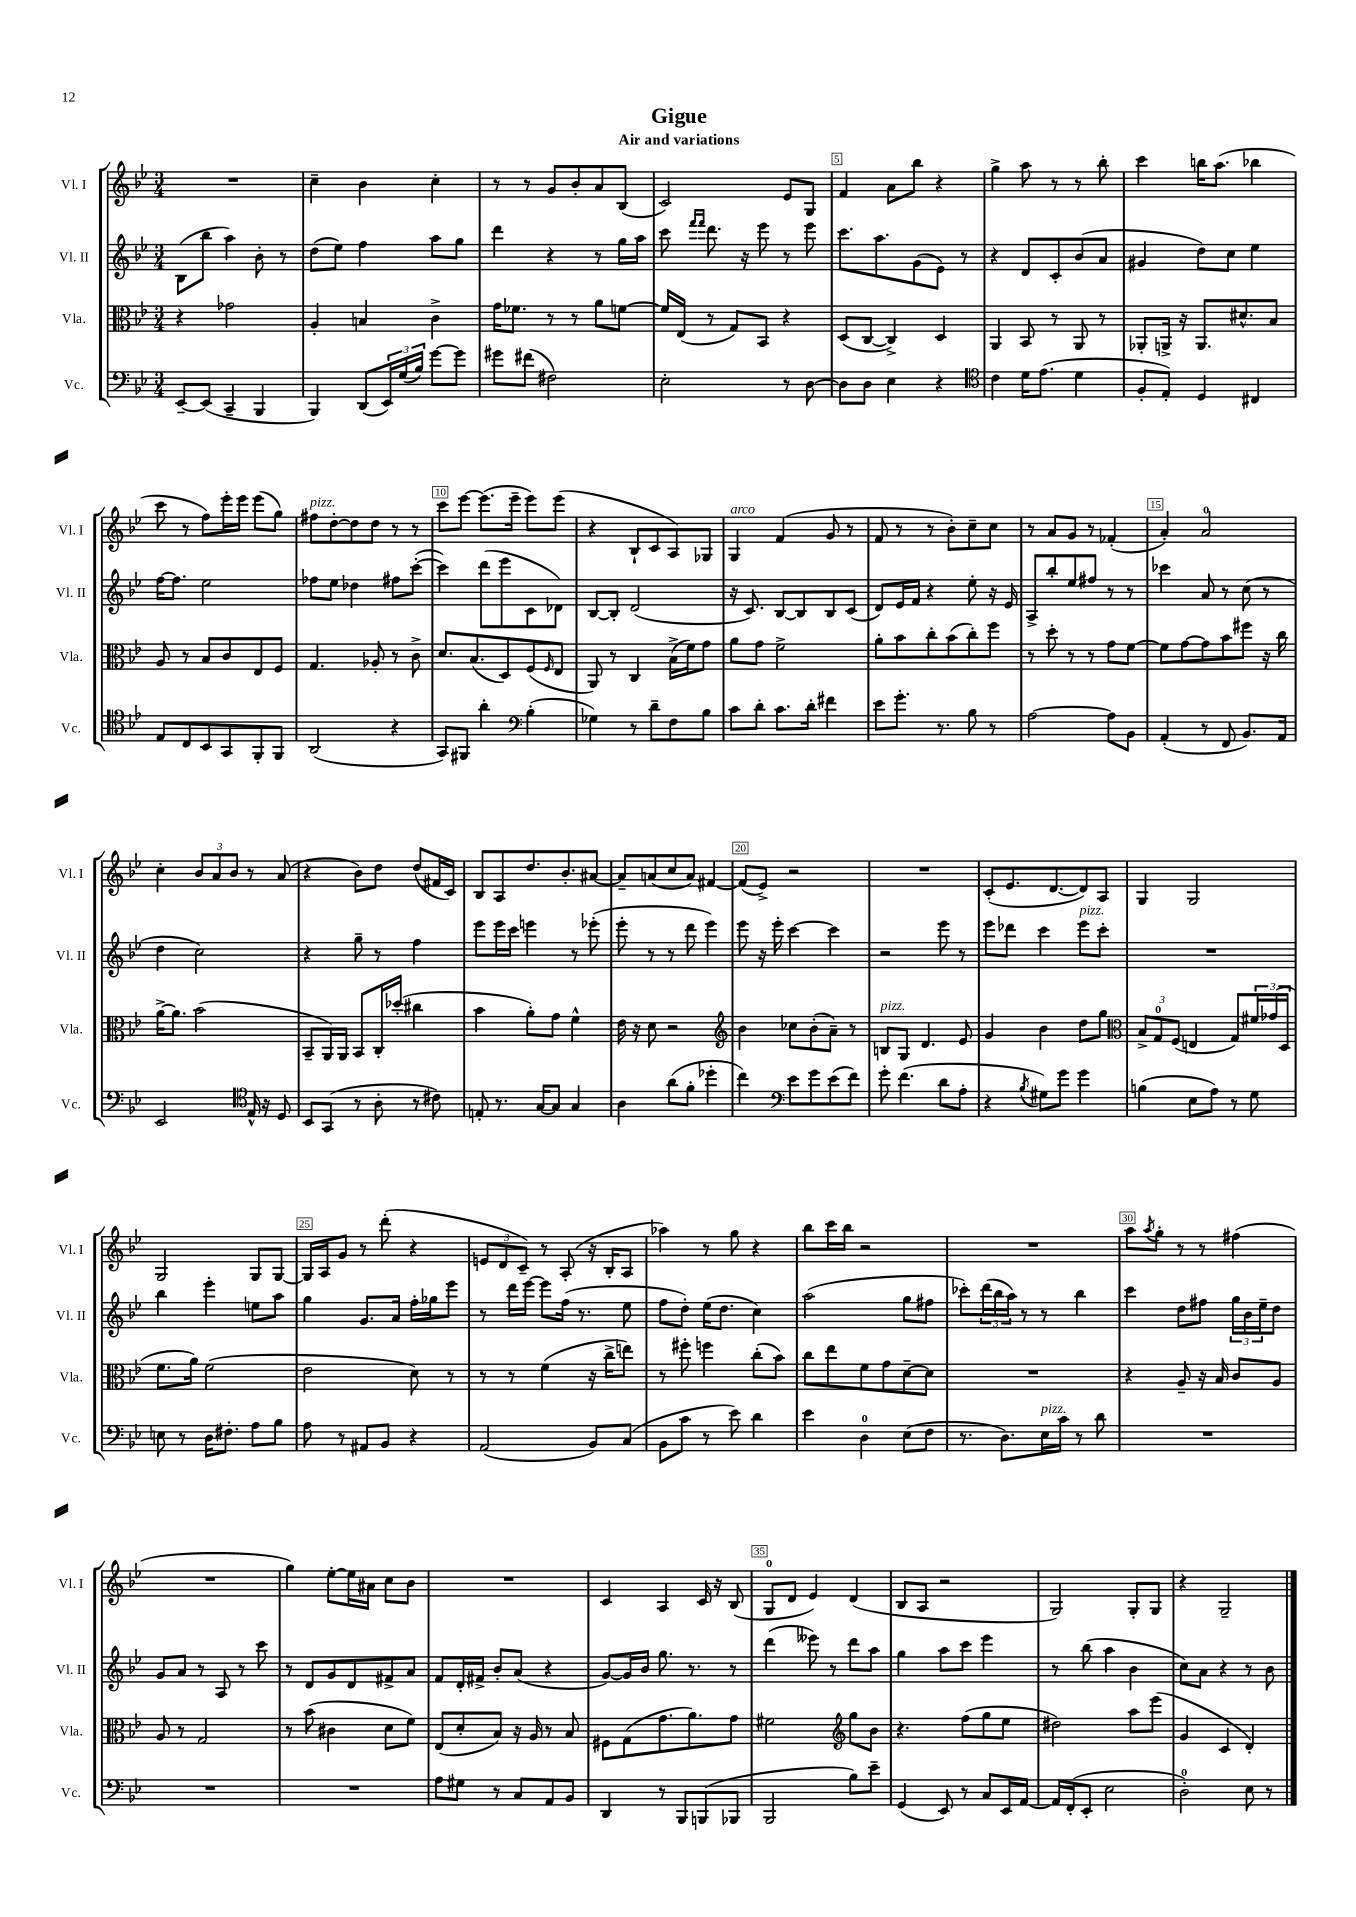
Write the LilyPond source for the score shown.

\header { title = "Gigue" subtitle = "Air and variations" }
<<
\new StaffGroup <<
\new Staff = "s0" \with { instrumentName = "Vl. I" shortInstrumentName = "Vl. I" } {
    \clef treble \key bes \major \numericTimeSignature \time 3/4
    R2. |
    c''4-- bes'4 c''4-. |
    r8 r8 g'8 bes'8-. a'8 bes8( |
    c'2) ees'8 g8 |
    f'4 a'8 bes''8 r4 |
    g''4-> a''8 r8 r8 bes''8-. |
    c'''4 b''16 a''8.( bes''4 |
    c'''8 r8 f''8) ees'''16-. ees'''16 ees'''8( g''8) |
    fis''8^\markup { \italic "pizz." } d''8~-. d''8 d''8 r8 r8 |
    c'''8 ees'''8~ ees'''8.( ees'''16-- ees'''8) ees'''8( |
    r4 bes8-! c'8 a8) ges8 |
    g4^\markup { \italic "arco" } f'4( g'8 r8 |
    f'8 r8 r8 bes'8-.) c''8-- c''8 |
    r8 a'8 g'8 r8 fes'4-.( |
    a'4-.) a'2-0 |
    c''4-. \tuplet 3/2 { bes'8 a'8 bes'8 } r8 a'8( |
    r4 bes'8) d''8 d''8( fis'16 c'16) |
    bes8 a8 d''8. bes'8.-. ais'8~ |
    ais'8-- a'8( c''8 a'8) fis'4~ |
    fis'8( ees'8->) r2 |
    R2. |
    c'8-.( ees'8. d'8.~ d'8) a8 |
    g4 g2 |
    g2 g8 g8~ |
    g16 a16 g'8 r8 d'''8-.( r4 |
    \tuplet 3/2 { e'8 d'8 c'8--) } r8 a8-.( r16 bes16-. a8 |
    aes''4) r8 g''8 r4 |
    bes''8 c'''16 bes''16 r2 |
    R2. |
    a''8 \acciaccatura { a''8 } g''8-. r8 r8 fis''4( |
    R2. |
    g''4) ees''8~-. ees''16 ais'16 c''8 bes'8 |
    R2. |
    c'4 a4 c'16 r16 bes8( |
    g8-0 d'8 ees'4) d'4( |
    bes8 a8 r2 |
    g2) g8-. g8 |
    r4 g2-- \bar "|." |
}
\new Staff = "s1" \with { instrumentName = "Vl. II" shortInstrumentName = "Vl. II" } {
    \clef treble \key bes \major \numericTimeSignature \time 3/4
    bes8( bes''8 a''4) bes'8-. r8 |
    d''8( ees''8) f''4 a''8 g''8 |
    d'''4 r4 r8 g''16 a''16 |
    c'''8 \grace { f'''16 f'''16 } d'''8. r16 ees'''8 r8 ees'''8 |
    c'''8. a''8. g'8( ees'8) r8 |
    r4 d'8 c'8-. bes'8( a'8 |
    gis'4 d''8) c''8 ees''4 |
    f''16~ f''8. ees''2 |
    fes''8 ees''8 des''4 fis''8 c'''8~-.( |
    c'''4) d'''8( ees'''8 c'8 des'8) |
    bes8~ bes8-. d'2( |
    r16 c'8.) bes8~ bes8 bes8 c'8( |
    d'8) ees'16 f'16 r4 ees''8-. r16 ees'16 |
    a8-> bes''8-. ees''8 fis''8 r8 r8 |
    ces'''4 a'8 r8 c''8( r8 |
    d''4 c''2) |
    r4 g''8-- r8 f''4 |
    ees'''8 ees'''16 c'''16 e'''4 r8 ees'''8-.( |
    ees'''8-. r8 r8 d'''8 ees'''4) |
    ees'''8 r16 ees'''16-. c'''4~ c'''4 |
    r2 ees'''8 r8 |
    ees'''8 des'''8 c'''4 ees'''8^\markup { \italic "pizz." } c'''8-. |
    R2. |
    bes''4 ees'''4-. e''8 a''8 |
    g''4 g'8. a'16 f''16-. ges''16 ees'''8 |
    r8 d'''16 ees'''16~ ees'''8 f''16( r8. ees''8 |
    f''8 d''8-.) ees''16( d''8. c''4) |
    a''2( g''8 fis''8 |
    ces'''8-.) \tuplet 3/2 { d'''16( bes''16 a''16) } r8 r8 bes''4 |
    c'''4 d''8 fis''8 \tuplet 3/2 { g''16 bes'16 ees''16-- } d''8 |
    g'8 a'8 r8 a8 r8 c'''8 |
    r8 d'8 g'8 d'8 fis'8-> a'8 |
    f'8 d'16-. fis'16-> bes'8-. a'8( r4 |
    g'8~) g'16 bes'16 g''8. r8. r8 |
    d'''4( eeses'''8) r8 d'''8 a''8 |
    g''4 a''8 c'''8 ees'''4 |
    r8 bes''8( a''4 bes'4 |
    c''8) a'8 r4 r8 bes'8 \bar "|." |
}
\new Staff = "s2" \with { instrumentName = "Vla." shortInstrumentName = "Vla." } {
    \clef alto \key bes \major \numericTimeSignature \time 3/4
    r4 ges'2 |
    a4-. b4 c'4-> |
    g'16 fes'8. r8 r8 a'8 f'8~ |
    f'16 ees16( r8 g8) bes,8 r4 |
    d8( c8~ c4->) d4 |
    a,4 bes,8 r8 a,8 r8 |
    aes,8-. a,16-> r16 a,8. dis'8.-^ bes8 |
    a8 r8 bes8 c'8 ees8 f8 |
    g4. aes8-. r8 c'8-> |
    d'8. bes8.( d8) f8( \grace { f16 } ees8 |
    a,8) r8 c4 bes16->( f'16) g'8 |
    a'8 g'8 f'2-> |
    a'8-. bes'8 c''8-. bes'8( c''8-.) f''8 |
    r8 d''8-. r8 r8 g'8 f'8~ |
    f'8 g'8~ g'8 bes'8 fis''8 r16 c''16 |
    a'16~-> a'8. bes'2( |
    bes,8-- a,16) a,16 bes,8 c16-. des''16-.( cis''4 |
    bes'4 a'8-.) g'8 f'4-^ |
    ees'16 r16 d'8 r2 |
    \clef treble bes'4 ces''8 bes'8-.( a'8--) r8 |
    b8^\markup { \italic "pizz." } g8 d'4. ees'8 |
    g'4 bes'4 d''8 g''8 |
    \clef alto \tuplet 3/2 { bes8-> g8-0 f8( } e4 g8) \tuplet 3/2 { fis'16 ges'16( d16 } |
    f'8. a'16) f'2( |
    ees'2 d'8) r8 |
    r8 r8 f'4( r16 c''16-> e''8) |
    r8 fis''8-. f''4 c''8-.( bes'8) |
    c''8 ees''8 f'8 g'8 d'8~-- d'8 |
    R2. |
    r4 a8-- r16 bes16 c'8 a8 |
    a8 r8 g2 |
    r8 bes'8( cis'4 d'8 f'8) |
    ees8( d'8-. bes8) r16 a16 r8 bes8 |
    fis8 g8( g'8. a'8.) g'8 |
    fis'2 \clef treble g''8 bes'8 |
    r4. f''8( g''8 ees''8 |
    dis''2) a''8 ees'''8( |
    g'4 c'4 d'4-.) \bar "|." |
}
\new Staff = "s3" \with { instrumentName = "Vc." shortInstrumentName = "Vc." } {
    \clef bass \key bes \major \numericTimeSignature \time 3/4
    ees,8~-- ees,8( c,4-- bes,,4 |
    bes,,4) d,8( \tuplet 3/2 { ees,16) g16( bes16) } g'8~ g'8 |
    gis'8 fis'8( fis2) |
    ees2-. r8 d8~ |
    d8 d8 ees4 r4 |
    \clef tenor c'4 d'16 ees'8.( d'4 |
    f8-. ees8-.) d4 cis4 |
    ees8 c8 bes,8 g,8 f,8-. f,8 |
    a,2( r4 |
    g,8) fis,8 a'4-. \clef bass bes4-.( |
    ges4) r8 d'8-- f8 bes8 |
    c'8 d'8-. c'8. d'16-. fis'4 |
    ees'8 g'8.-. r8. bes8 r8 |
    a2~ a8 bes,8 |
    a,4-.( r8 f,8 bes,8.) a,16 |
    ees,2 \clef tenor ees16-^ r16 d8 |
    bes,8 g,8( r8 a8-. r8 cis'8) |
    e8-. r8. g16~ g8 g4 |
    a4 a'8( f'8-. des''4-. |
    c''4) \clef bass ees'8 g'8 ees'8( f'8) |
    g'8-. f'4.( d'8 a8-. |
    r4 \acciaccatura { bes8 } gis8) g'8 g'4 |
    b4( ees8 a8) r8 g8 |
    e8 r8 d16 fis8.-. a8 bes8 |
    a8 r8 ais,8 bes,8 r4 |
    a,2( bes,8) c8( |
    bes,8 c'8 r8 ees'8) d'4 |
    ees'4 d4-0 ees8( f8 |
    r8. d8.) ees16^\markup { \italic "pizz." } c'16 r8 d'8 |
    R2. |
    R2. |
    R2. |
    a8 gis8 r8 c8 a,8 bes,8 |
    d,4 r8 bes,,8 b,,8( bes,,8 |
    bes,,2 bes8) ees'8-- |
    g,4( ees,8) r8 c8 ees,16 a,16~ |
    a,16 f,16-.( ees,8-. ees2 |
    d2-0-.) ees8 r8 \bar "|." |
}
>>
>>
\layout { \context { \Score \override BarNumber.break-visibility = ##(#f #t #t) barNumberVisibility = #(every-nth-bar-number-visible 5) \override BarNumber.stencil = #(make-stencil-boxer 0.1 0.3 ly:text-interface::print) } }
